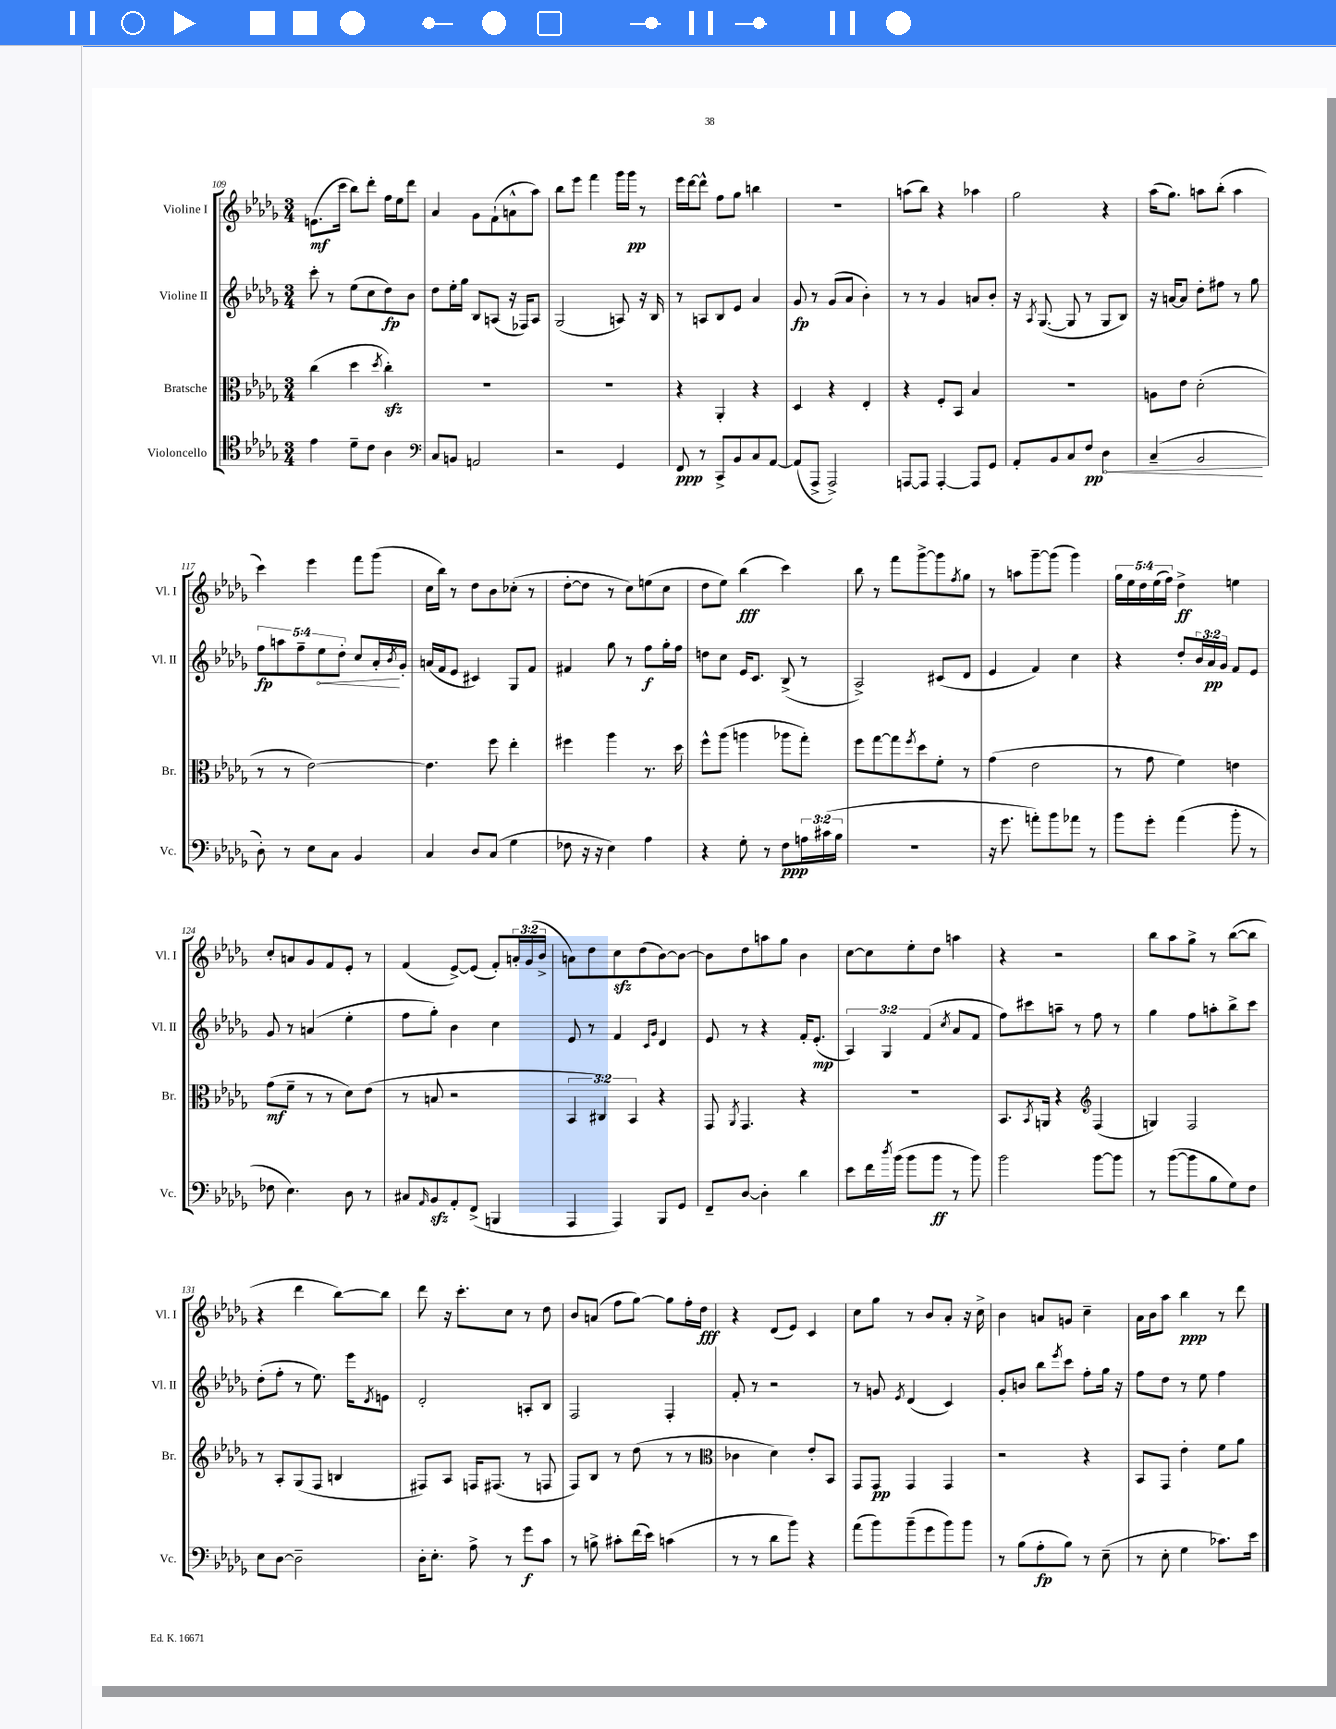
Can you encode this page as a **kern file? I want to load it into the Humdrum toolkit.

**kern	**dynam	**kern	**dynam	**kern	**dynam	**kern	**dynam
*part4	*part4	*part3	*part3	*part2	*part2	*part1	*part1
*staff4	*staff4	*staff3	*staff3	*staff2	*staff2	*staff1	*staff1
*I"Violoncello	*	*I"Bratsche	*	*I"Violine II	*	*I"Violine I	*
*I'Vc.	*	*I'Br.	*	*I'Vl. II	*	*I'Vl. I	*
*clefC4	*	*clefC3	*	*clefG2	*	*clefG2	*
*k[b-e-a-d-g-]	*	*k[b-e-a-d-g-]	*	*k[b-e-a-d-g-]	*	*k[b-e-a-d-g-]	*
*M3/4	*	*M3/4	*	*M3/4	*	*M3/4	*
=109	=109	=109	=109	=109	=109	=109	=109
4e-\	.	(4cc\	.	8ccc'\	.	(8.en\L	mf
.	.	.	.	8r	.	.	.
.	.	.	.	.	.	16ccc\Jk	.
8d-~\L	.	4dd-\	.	(8ee-\L	.	8bb-\L)	.
8c\J	.	.	.	8cc\	.	8ddd-'\J	.
.	.	8qdd-/	.	.	.	.	.
4A-\	.	4cczz'\)	.	8dd-\)	fp	16ff\LL	.
.	.	.	.	.	.	16ee-\J	.
.	.	.	.	8b-\J	.	8ddd-\J	.
=110	=110	=110	=110	=110	=110	=110	=110
*clefF4	*	*	*	*	*	*	*
8C/L	.	2.r	.	8dd-\L	.	4a-/	.
8BBn/J	.	.	.	16ee-'\L	.	.	.
.	.	.	.	16gg-\JJ	.	.	.
2AAn/	.	.	.	8B-/L	.	8g-\L	.
.	.	.	.	(8An/J	.	(8f`\	.
.	.	.	.	16r	.	8an^^\	.
.	.	.	.	16F-X/KL)	.	.	.
.	.	.	.	8A/J	.	8aa-\J)	.
=111	=111	=111	=111	=111	=111	=111	=111
2r	.	2.r	.	(2G-/	.	8bb-\L	.
.	.	.	.	.	.	8eee-\J	.
.	.	.	.	.	.	4fff\	.
4GG-/	.	.	.	8An/)	.	16ggg-\LL	.
.	.	.	.	.	.	16ggg-\JJ	pp
.	.	.	.	16r	.	8r	.
.	.	.	.	16B-/	.	.	.
=112	=112	=112	=112	=112	=112	=112	=112
8FF/	ppp	4r	.	8r	.	16eee-\LL	.
.	.	.	.	.	.	[16ddd-\J	.
8r	.	.	.	8An/L	.	8ddd-^^\J]	.
8CC^/L	.	4AA-'/	.	8B-/	.	8ff\L	.
8BB-/	.	.	.	8e-/J	.	8gg-\J	.
8C/	.	4r	.	4a-/	.	4bbn\	.
[8AA-/J	.	.	.	.	.	.	.
=113	=113	=113	=113	=113	=113	=113	=113
(8AA-/L]	.	4D-/	.	8g-/	fp	2.r	.
8AAA-^/J	.	.	.	8r	.	.	.
2AAA-^/)	.	4r	.	(8g-/L	.	.	.
.	.	.	.	8a-/J	.	.	.
.	.	4E-'/	.	4b-'\)	.	.	.
=114	=114	=114	=114	=114	=114	=114	=114
[8AAAn/L	.	4r	.	8r	.	(8aan\L	.
8AAA/J]	.	.	.	8r	.	8bb-\J)	.
[4AAA'/	.	8F'/L	.	4g-/	.	4r	.
.	.	8BB-/J	.	.	.	.	.
8AAA/L]	.	4B-/	.	8an/L	.	4aa-X\	.
8GG-/J	.	.	.	8b-'/J	.	.	.
=115	=115	=115	=115	=115	=115	=115	=115
8AA-'/L	.	2.r	.	16r	.	2gg-\	.
.	.	.	.	8qA-/	.	.	.
.	.	.	.	([8.G-/	.	.	.
8BB-/	.	.	.	.	.	.	.
8C/	.	.	.	8G-/]	.	.	.
!	!LO:HP:b	!	!	!	!	!	!
8F/J	< pp	.	.	8r	.	.	.
4D-\	.	.	.	8G-/L	.	4r	.
.	.	.	.	8B-/J)	.	.	.
=116	=116	=116	=116	=116	=116	=116	=116
(4C~/	.	8An\L	.	16r	.	(16aa-\KL	.
.	.	.	.	[16an/KL	.	8.gg-\J)	.
.	.	8e-\J	.	8a/J]	.	.	.
2BB-/	.	(2d-'\	.	8dd-'\L	.	8aan\L	.
.	.	.	.	8ff#X\J	.	(8bb-'\J	.
.	.	.	.	8r	.	4aa\	.
.	.	.	.	8gg-\	.	.	.
.	[	.	.	.	.	.	.
!!LO:LB:g=z
=117	=117	=117	=117	=117	=117	=117	=117
8D-'\)	.	8r	.	10ff\L	fp	4ccc\)	.
.	.	.	.	10aan\	.	.	.
8r	.	8r	.	.	.	.	.
.	.	.	.	10ff~\	.	.	.
8E-\L	.	[2e-\)	.	.	.	4eee-\	.
!	!	!	!	!	!LO:HP:b	!	!
.	.	.	.	10ee-\	<	.	.
8C\J	.	.	.	.	.	.	.
.	.	.	.	10dd-'\J	.	.	.
4BB-/	.	.	.	8cc/L	.	8fff\L	.
.	.	.	.	16a-'/L	.	(8ggg-\J	.
.	.	.	.	8qb-/	.	.	.
.	.	.	.	16g-'/JJ	[	.	.
=118	=118	=118	=118	=118	=118	=118	=118
4C/	.	4.e-\]	.	(16an/LL	.	16cc\LL	.
.	.	.	.	16f/J	.	16bb-\JJ)	.
.	.	.	.	8e-/J	.	8r	.
8D-/L	.	.	.	4c#X/)	.	8dd-\L	.
(8C/J	.	8ff\	.	.	.	8b-\	.
4G-\	.	4ee-'\	.	8G-/L	.	(8cc-X'\J	.
.	.	.	.	8f/J	.	8r	.
=119	=119	=119	=119	=119	=119	=119	=119
8F-X\	.	4ff#X\	.	4f#X/	.	[8dd-'\L	.
16r	.	.	.	.	.	8dd-\J]	.
16r	.	.	.	.	.	.	.
4E-\)	.	4aa-\	.	8gg-\	.	8r	.
.	.	.	.	8r	.	8cc\L)	.
4A-\	.	8.r	.	8ff\L	f	(8een\	.
.	.	.	.	16gg-'\L	.	8cc\J	.
.	.	16dd-\	.	16ff\JJ	.	.	.
=120	=120	=120	=120	=120	=120	=120	=120
4r	.	8ff^^\L	.	8ddn\L	.	8dd-\L	.
.	.	(8aa-\J	.	8cc\J	.	8ee-\J)	.
8G-'\	.	4aan\	.	16e-/KL	.	(4bb-\	fff
.	.	.	.	8.c/J	.	.	.
8r	.	.	.	.	.	.	.
8F\L	ppp	8aa-X\L	.	(8B-^/	.	4ccc\)	.
24An\L	.	8gg-'\J)	.	8r	.	.	.
(24c#X\	.	.	.	.	.	.	.
24B-\JJ	.	.	.	.	.	.	.
=121	=121	=121	=121	=121	=121	=121	=121
2.r	.	8ff\L	.	2A-^/)	.	8bb-\	.
.	.	[8gg-\	.	.	.	8r	.
.	.	8gg-\]	.	.	.	8fff\L	.
.	.	8qff/	.	.	.	.	.
.	.	8dd-\	.	.	.	[8ggg-^\	.
.	.	8f'\J	.	(8c#X/L	.	8ggg-\]	.
.	.	.	.	.	.	8qff/	.
.	.	8r	.	8d-/J	.	8gg-\J	.
=122	=122	=122	=122	=122	=122	=122	=122
16r	.	(4g-\	.	4e-/	.	8r	.
8.g-\	.	.	.	.	.	.	.
.	.	.	.	.	.	8aan\L	.
8an'\L)	.	2e-\	.	4f/)	.	[8ggg-~\	.
8b-\	.	.	.	.	.	(8ggg-\J]	.
8a-X\J	.	.	.	4cc\	.	4ggg-\)	.
8r	.	.	.	.	.	.	.
=123	=123	=123	=123	=123	=123	=123	=123
8b-\L	.	8r	.	4r	.	20gg-\LL	.
.	.	.	.	.	.	20ee-\	.
.	.	.	.	.	.	20dd-\	.
8g-'\J	.	8g-\	.	.	.	.	.
.	.	.	.	.	.	(20ee-\	.
.	.	.	.	.	.	20ff\JJ)	.
(4a-\	.	4f\)	.	8dd-'/L	.	4dd-^\	ff
.	.	.	.	24b-/L	.	.	.
.	.	.	.	24a-/	pp	.	.
.	.	.	.	24g-/JJ	.	.	.
8b-'\	.	4en\	.	8f/L	.	4een\	.
8r	.	.	.	8e-/J	.	.	.
!!LO:LB:g=z
=124	=124	=124	=124	=124	=124	=124	=124
8F-X\	.	(8g-\L	mf	8g-/	.	8cc'/L	.
4.E-\)	.	8f~\J	.	8r	.	8an/	.
.	.	8r	.	(4an/	.	8g-/	.
.	.	8r	.	.	.	8f/	.
8D-\	.	8d-\L)	.	4ee-'\	.	8e-'/J	.
8r	.	(8e-\J	.	.	.	8r	.
=125	=125	=125	=125	=125	=125	=125	=125
8C#X/L	.	8r	.	8ff\L	.	(4f/	.
16qqAA-/	.	.	.	.	.	.	.
8BB-zz/	.	8Bn/	.	8gg-'\J)	.	.	.
8AA-'/	.	2r	.	4b-\	.	[8e-^/L)	.
(8FF^/J	.	.	.	.	.	(8e-/J]	.
4BBBn/	.	.	.	4cc\	.	8f'/L)	.
.	.	.	.	.	.	24an'/L	.
.	.	.	.	.	.	(24g-/	.
.	.	.	.	.	.	24b-^/JJ	.
=126	=126	=126	=126	=126	=126	=126	=126
4AAA-/	.	6BB-/	.	8e-/	.	8an\L)	.
.	.	.	.	8r	.	8dd-\	.
.	.	6C#X/)	.	.	.	.	.
4AAA-/)	.	.	.	4f/	.	8cczz\	.
.	.	6BB-/	.	.	.	.	.
.	.	.	.	.	.	(8dd-\	.
.	.	.	.	16qqc/LL	.	.	.
.	.	.	.	16qqg-/JJ	.	.	.
8BBB-/L	.	4r	.	4d-/	.	[8b-\)	.
8GG-/J	.	.	.	.	.	8b-\J_	.
=127	=127	=127	=127	=127	=127	=127	=127
8FF~/L	.	8GG-/	.	8e-/	.	8b-\L]	.
.	.	8qAA-/	.	.	.	.	.
[8D-/J	.	4.GG-/	.	8r	.	8dd-\	.
4D-'\]	.	.	.	4r	.	8aan\	.
.	.	.	.	.	.	8gg-\J	.
4d-\	.	4r	.	16f'/KL	.	4b-\	.
.	.	.	.	(8.e-'/J	mp	.	.
=128	=128	=128	=128	=128	=128	=128	=128
8e-\L	.	2.r	.	6A-/)	.	[8cc\L	.
16f\L	.	.	.	.	.	8cc\]	.
.	.	.	.	6G-/	.	.	.
8qdd-/	.	.	.	.	.	.	.
(16b-\JJ	.	.	.	.	.	.	.
8b-\L	.	.	.	.	.	8ee-'\	.
.	.	.	.	(6f/	.	.	.
8b-\J	ff	.	.	.	.	8dd-\J	.
.	.	.	.	8qcc/	.	.	.
8r	.	.	.	8a-/L	.	4aan\	.
8b-\)	.	.	.	8f/J	.	.	.
=129	=129	=129	=129	=129	=129	=129	=129
2b-\	.	8.BB-/L	.	8ff\L)	.	4r	.
.	.	.	.	8ccc#X\	.	.	.
.	.	8qBB-/	.	.	.	.	.
.	.	16AAn/Jk	.	.	.	.	.
.	.	4r	.	8aan~\J	.	2r	.
.	.	.	.	8r	.	.	.
*	*	*clefG2	*	*	*	*	*
[8b-\L	.	(4F/	.	8ff\	.	.	.
8b-\J]	.	.	.	8r	.	.	.
=130	=130	=130	=130	=130	=130	=130	=130
8r	.	4Gn/)	.	4gg-\	.	8bb-\L	.
([8b-\L	.	.	.	.	.	8aa-\	.
8b-\]	.	2F/	.	8ff\L	.	8gg-^\J	.
8B-\	.	.	.	8aan'\	.	8r	.
8G-\)	.	.	.	8bb-^\	.	([8bb-\L	.
8F\J	.	.	.	8ccc\J	.	8bb-\J]	.
!!LO:LB:g=z
=131	=131	=131	=131	=131	=131	=131	=131
8E-\L	.	8r	.	(8dd-'\L	.	4r	.
[8D-\J	.	8A-'/L	.	8ff'\J	.	.	.
2D-~\]	.	(8G-/	.	8r	.	4ddd-\	.
.	.	8F/J	.	8.ee-\)	.	.	.
.	.	4Bn/	.	.	.	[8bb-\L)	.
.	.	.	.	16eee-\KL	.	.	.
.	.	.	.	8qd-/	.	.	.
.	.	.	.	8en\J	.	8bb-\J]	.
=132	=132	=132	=132	=132	=132	=132	=132
16D-'\KL	.	8F#X/L)	.	2d-'/	.	8ddd-\	.
8.E-'\J	.	.	.	.	.	.	.
.	.	8A-/J	.	.	.	16r	.
.	.	.	.	.	.	8.ccc'\L	.
8A-^\	.	16Fn/KL	.	.	.	.	.
.	.	(8.F#X/J	.	.	.	.	.
8r	.	.	.	.	.	8cc\J	.
8g-\L	f	8r	.	8An'/L	.	8r	.
8c\J	.	8Fn/	.	8B-/J	.	8dd-\	.
=133	=133	=133	=133	=133	=133	=133	=133
8r	.	8F/L)	.	2F/	.	8b-/L	.
8Bn^\	.	8B-/J	.	.	.	(8an/J	.
8c#X'\L	.	8r	.	.	.	8ff\L	.
(16f\L	.	(8dd-\	.	.	.	[8gg-\J)	.
16e-\JJ)	.	.	.	.	.	.	.
(4cn\	.	8r	.	4F'/	.	8gg-\L]	.
.	.	8r	.	.	.	16ff'\L	.
.	.	.	.	.	.	16dd-\JJ	fff
=134	=134	=134	=134	=134	=134	=134	=134
*	*	*clefC3	*	*	*	*	*
8r	.	4c-X\	.	8f'/	.	4r	.
8r	.	.	.	8r	.	.	.
8d-\L	.	4d-\)	.	2r	.	(8d-/L	.
8b-\J)	.	.	.	.	.	8e-/J)	.
4r	.	8e-'/L	.	.	.	4c/	.
.	.	8BB-/J	.	.	.	.	.
=135	=135	=135	=135	=135	=135	=135	=135
(8a-\L	.	8GG-/L	.	8r	.	8cc\L	.
8b-\)	.	8GG-/J	pp	8gn/	.	8gg-\J	.
.	.	.	.	8qe-/	.	.	.
(8b-~\	.	4GG-/	.	(4d-/	.	8r	.
8g-\	.	.	.	.	.	8b-/L	.
8b-\)	.	4GG-/	.	4c/)	.	8a-'/J	.
8b-\J	.	.	.	.	.	16r	.
.	.	.	.	.	.	16cc^\	.
=136	=136	=136	=136	=136	=136	=136	=136
8r	.	2r	.	8g-'/L	.	4b-\	.
(8B-\L	.	.	.	8bn/J	.	.	.
8A-'\	fp	.	.	8bb-\L	.	8an/L	.
.	.	.	.	8qeee-/	.	.	.
8B-\J)	.	.	.	8ccc\J	.	8gn/J	.
8r	.	4r	.	8ff'\L	.	4cc~\	.
(8E-~\	.	.	.	16gg-\Jk	.	.	.
.	.	.	.	16r	.	.	.
=137	=137	=137	=137	=137	=137	=137	=137
8r	.	8BB-/L	.	8ff\L	.	16a-\LL	.
.	.	.	.	.	.	16b-\J	.
8E-'\	.	8GG-/J	.	8dd-\J	.	8aa-\J	.
4G-\	.	4e-'\	.	8r	.	4bb-\	ppp
.	.	.	.	8ee-\	.	.	.
8.c-X\L)	.	8f\L	.	4ff\	.	8r	.
.	.	8a-\J	.	.	.	8ddd-\	.
16e-\Jk	.	.	.	.	.	.	.
==	==	==	==	==	==	==	==
*-	*-	*-	*-	*-	*-	*-	*-
